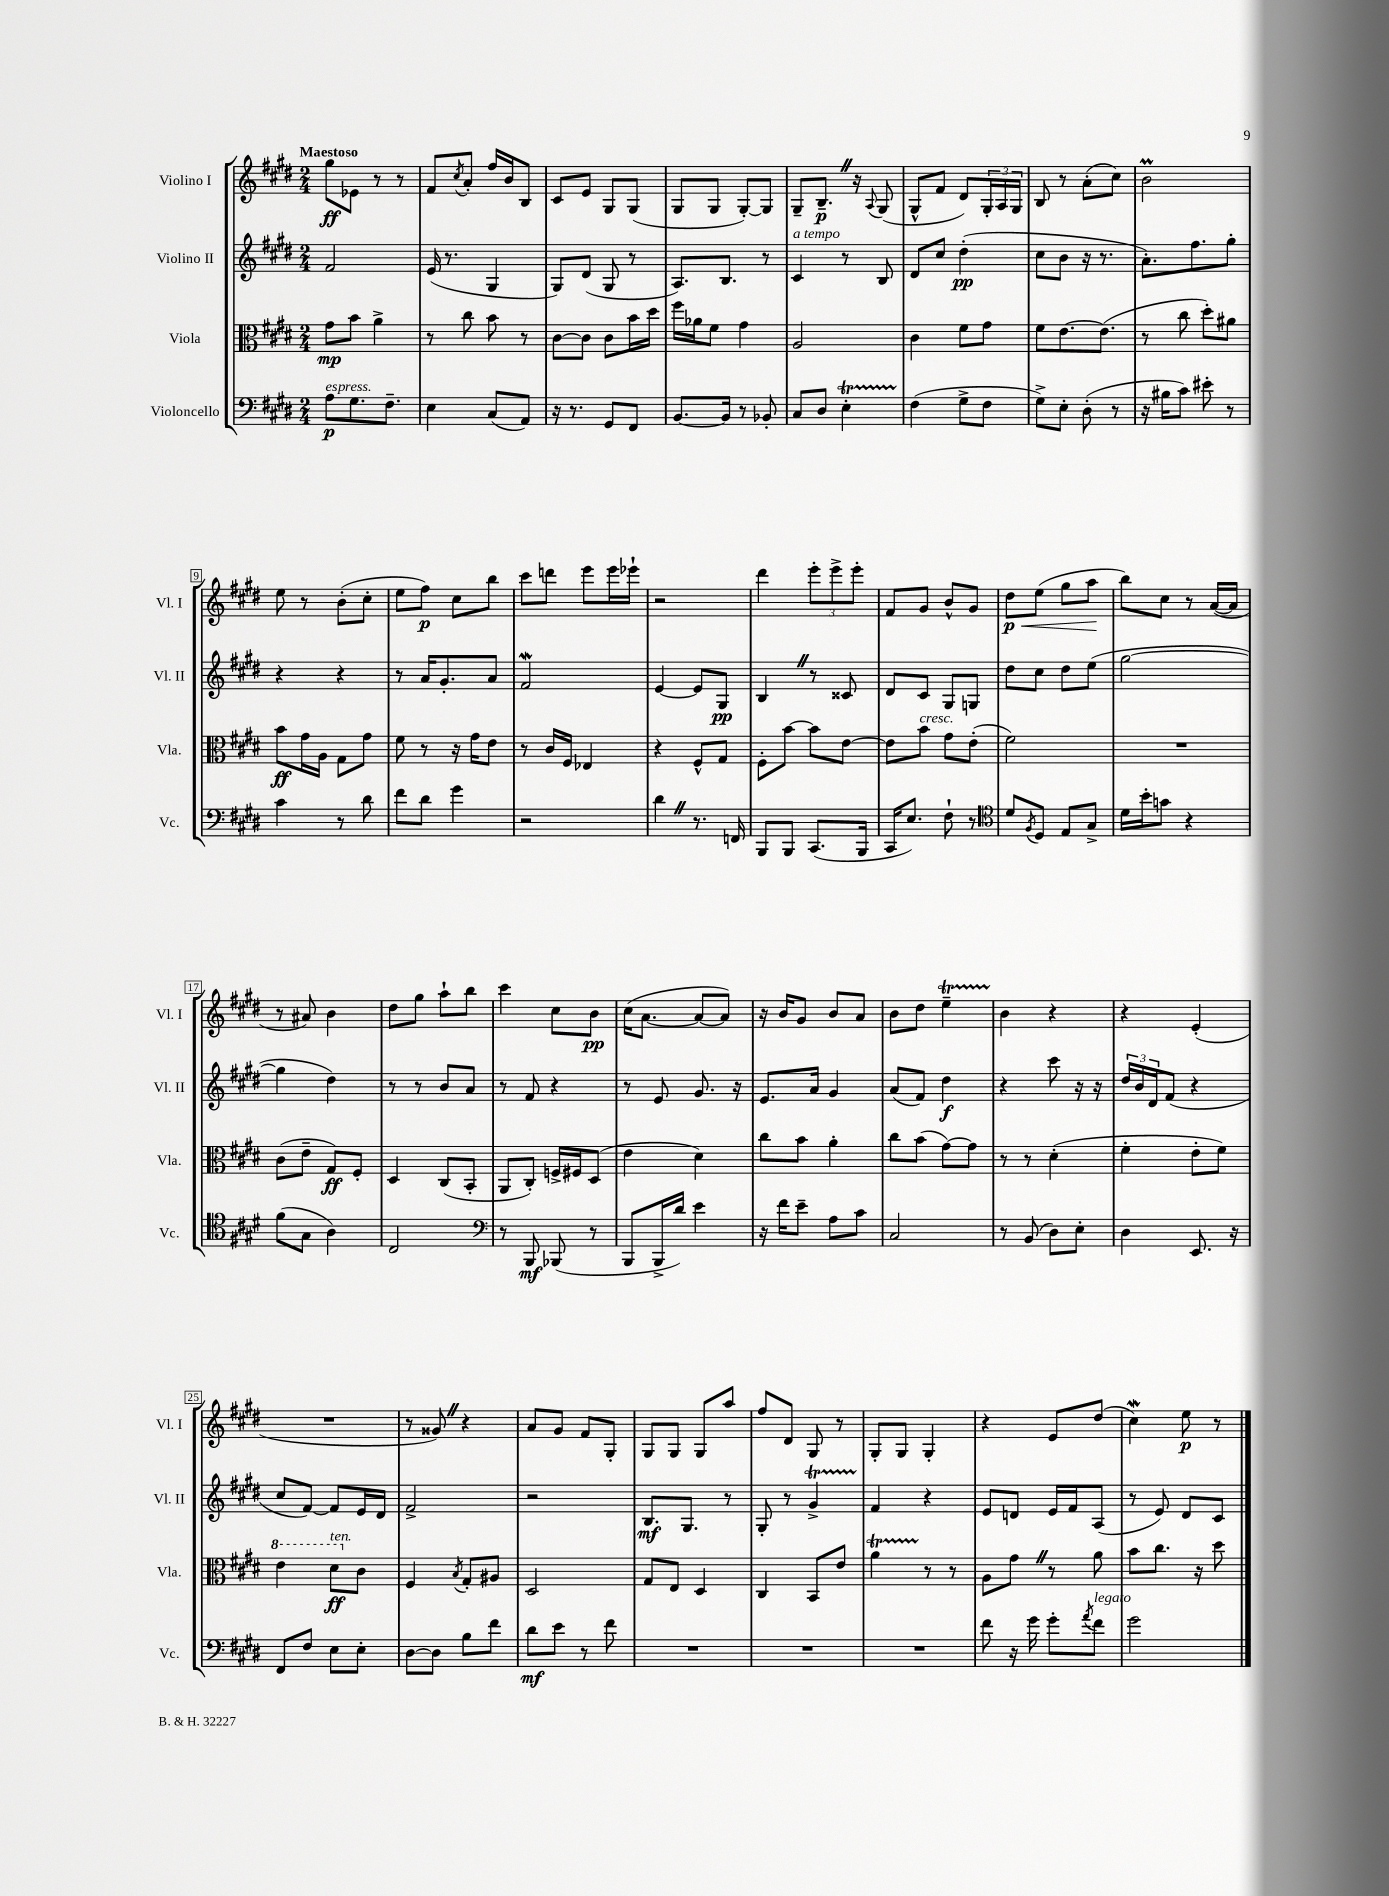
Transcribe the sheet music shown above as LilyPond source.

<<
\new StaffGroup <<
\new Staff = "s0" \with { instrumentName = "Violino I" shortInstrumentName = "Vl. I" } {
    \clef treble \key e \major \numericTimeSignature \time 2/4 \tempo "Maestoso"
    gis''8\ff ees'8 r8 r8 |
    fis'8 \acciaccatura { cis''8 } a'8-. fis''16 b'16 b8 |
    cis'8 e'8 gis8 gis8( |
    gis8 gis8 gis8~-.) gis8 |
    gis8-- b8.--\p \once \override BreathingSign.text = \markup { \musicglyph "scripts.caesura.straight" } \breathe r16 \appoggiatura { a8 } gis8( |
    gis8-^ fis'8 dis'8) \tuplet 3/2 { gis16-. a16 gis16 } |
    b8 r8 a'8-.( cis''8) |
    b'2\prall |
    e''8 r8 b'8-.( cis''8-. |
    e''8 fis''8\p) cis''8 b''8 |
    cis'''8 d'''8 e'''8 e'''16 ees'''16-! |
    r2 |
    dis'''4 \tuplet 3/2 { e'''8-. e'''8-> e'''8-. } |
    fis'8 gis'8 b'8-^ gis'8 |
    dis''8\p\< e''8( gis''8 a''8\! |
    b''8) cis''8 r8 a'16~( a'16 |
    r8 ais'8) b'4 |
    dis''8 gis''8 a''8-! b''8 |
    cis'''4 cis''8 b'8\pp |
    cis''16( a'8.~ a'8~ a'8) |
    r16 b'16 gis'8 b'8 a'8 |
    b'8 dis''8 e''4--\startTrillSpan |
    b'4\stopTrillSpan r4 |
    r4 e'4-.( |
    R2 |
    r8 gisis'8) \once \override BreathingSign.text = \markup { \musicglyph "scripts.caesura.straight" } \breathe r4 |
    a'8 gis'8 fis'8 gis8-. |
    gis8 gis8 gis8 a''8 |
    fis''8 dis'8 gis8 r8 |
    gis8-. gis8 gis4-. |
    r4 e'8 dis''8( |
    cis''4\mordent) e''8\p r8 \bar "|." |
}
\new Staff = "s1" \with { instrumentName = "Violino II" shortInstrumentName = "Vl. II" } {
    \clef treble \key e \major \numericTimeSignature \time 2/4
    fis'2 |
    e'16( r8. gis4 |
    gis8) dis'8( gis8 r8 |
    a8.) b8. r8 |
    cis'4^\markup { \italic "a tempo" } r8 b8 |
    dis'8 cis''8 dis''4-.\pp( |
    cis''8 b'8 r16 r8. |
    a'8.-.) fis''8. gis''8-. |
    r4 r4 |
    r8 a'16 gis'8.-. a'8 |
    fis'2\mordent |
    e'4~ e'8 gis8\pp |
    b4 \once \override BreathingSign.text = \markup { \musicglyph "scripts.caesura.straight" } \breathe r8 cisis'8 |
    dis'8 cis'8 gis8 g8 |
    dis''8 cis''8 dis''8 e''8( |
    gis''2~ |
    gis''4 dis''4) |
    r8 r8 b'8 a'8 |
    r8 fis'8 r4 |
    r8 e'8 gis'8. r16 |
    e'8. a'16 gis'4 |
    a'8( fis'8) dis''4\f |
    r4 cis'''8 r16 r16 |
    \tuplet 3/2 { dis''16 b'16 dis'16 } fis'8( r4 |
    cis''8 fis'8~) fis'8 e'16 dis'16 |
    fis'2-> |
    r2 |
    b8.\mf gis8. r8 |
    gis8-. r8 gis'4->\startTrillSpan |
    fis'4\stopTrillSpan r4 |
    e'8 d'8 e'16 fis'16 a8( |
    r8 e'8) dis'8 cis'8 \bar "|." |
}
\new Staff = "s2" \with { instrumentName = "Viola" shortInstrumentName = "Vla." } {
    \clef alto \key e \major \numericTimeSignature \time 2/4
    gis'8\mp b'8 a'4-> |
    r8 cis''8 b'8 r8 |
    cis'8~ cis'8 cis'8 b'16 dis''16 |
    fis''16 aes'16 fis'8 gis'4 |
    a2 |
    cis'4 fis'8 gis'8 |
    fis'8 e'8.~ e'8.( |
    r8 cis''8 dis''8-.) ais'8 |
    b'8\ff gis'16 a16 gis8 gis'8 |
    fis'8 r8 r16 gis'16 e'8 |
    r8 cis'16 fis16 ees4 |
    r4 fis8-^ gis8 |
    fis8-. b'8~ b'8 e'8~ |
    e'8 b'8^\markup { \italic "cresc." } gis'8 e'8-.( |
    fis'2) |
    R2 |
    cis'8( e'8-- gis8\ff) fis8-. |
    dis4 cis8( b,8-. |
    a,8 cis8-.) f16-> fis16 dis8( |
    e'4 dis'4) |
    cis''8 b'8 a'4-. |
    cis''8 b'8( gis'8~) gis'8 |
    r8 r8 dis'4-.( |
    fis'4-. e'8-. fis'8) |
    \ottava #1 e''4 dis''8\ff^\markup { \italic "ten." } \ottava #0 cis'8 |
    fis4 \acciaccatura { b8 } gis8-. ais8 |
    dis2 |
    gis8 e8 dis4 |
    cis4 b,8 e'8 |
    a'4\startTrillSpan r8\stopTrillSpan r8 |
    a8 gis'8 \once \override BreathingSign.text = \markup { \musicglyph "scripts.caesura.straight" } \breathe r8 a'8 |
    b'8 cis''8. r16 dis''8 \bar "|." |
}
\new Staff = "s3" \with { instrumentName = "Violoncello" shortInstrumentName = "Vc." } {
    \clef bass \key e \major \numericTimeSignature \time 2/4
    a8\p^\markup { \italic "espress." } gis8. fis8.-- |
    e4 cis8( a,8) |
    r16 r8. gis,8 fis,8 |
    b,8.~ b,16 r8 bes,8-. |
    cis8 dis8 e4-.\startTrillSpan |
    fis4\stopTrillSpan( gis8-> fis8 |
    gis8->) e8-. dis8-.( r8 |
    r16 bis16 cis'8) eis'8-. r8 |
    cis'4 r8 dis'8 |
    fis'8 dis'8 gis'4 |
    r2 |
    dis'4 \once \override BreathingSign.text = \markup { \musicglyph "scripts.caesura.straight" } \breathe r8. f,16 |
    b,,8 b,,8 cis,8.( b,,16 |
    cis,16 e8.) fis8-! r8 |
    \clef tenor dis'8 \acciaccatura { fis8 } dis8 e8 gis8-> |
    dis'16 b'16-. g'8 r4 |
    fis'8( gis8 a4) |
    cis2 |
    \clef bass r8 b,,8\mf bes,,8( r8 |
    b,,8 b,,16-> dis'16) e'4 |
    r16 fis'16 e'8-- a8 cis'8 |
    cis2 |
    r8 b,8( dis8) e8-. |
    dis4 e,8. r16 |
    fis,8 fis8 e8 e8-. |
    dis8~ dis8 b8 fis'8 |
    dis'8\mf e'8 r8 fis'8 |
    R2 |
    R2 |
    R2 |
    fis'8 r16 gis'16 gis'8-. \acciaccatura { a'8 } fis'8^\markup { \italic "legato" } |
    gis'2 \bar "|." |
}
>>
>>
\layout { \context { \Score \override BarNumber.stencil = #(make-stencil-boxer 0.1 0.3 ly:text-interface::print) } }
